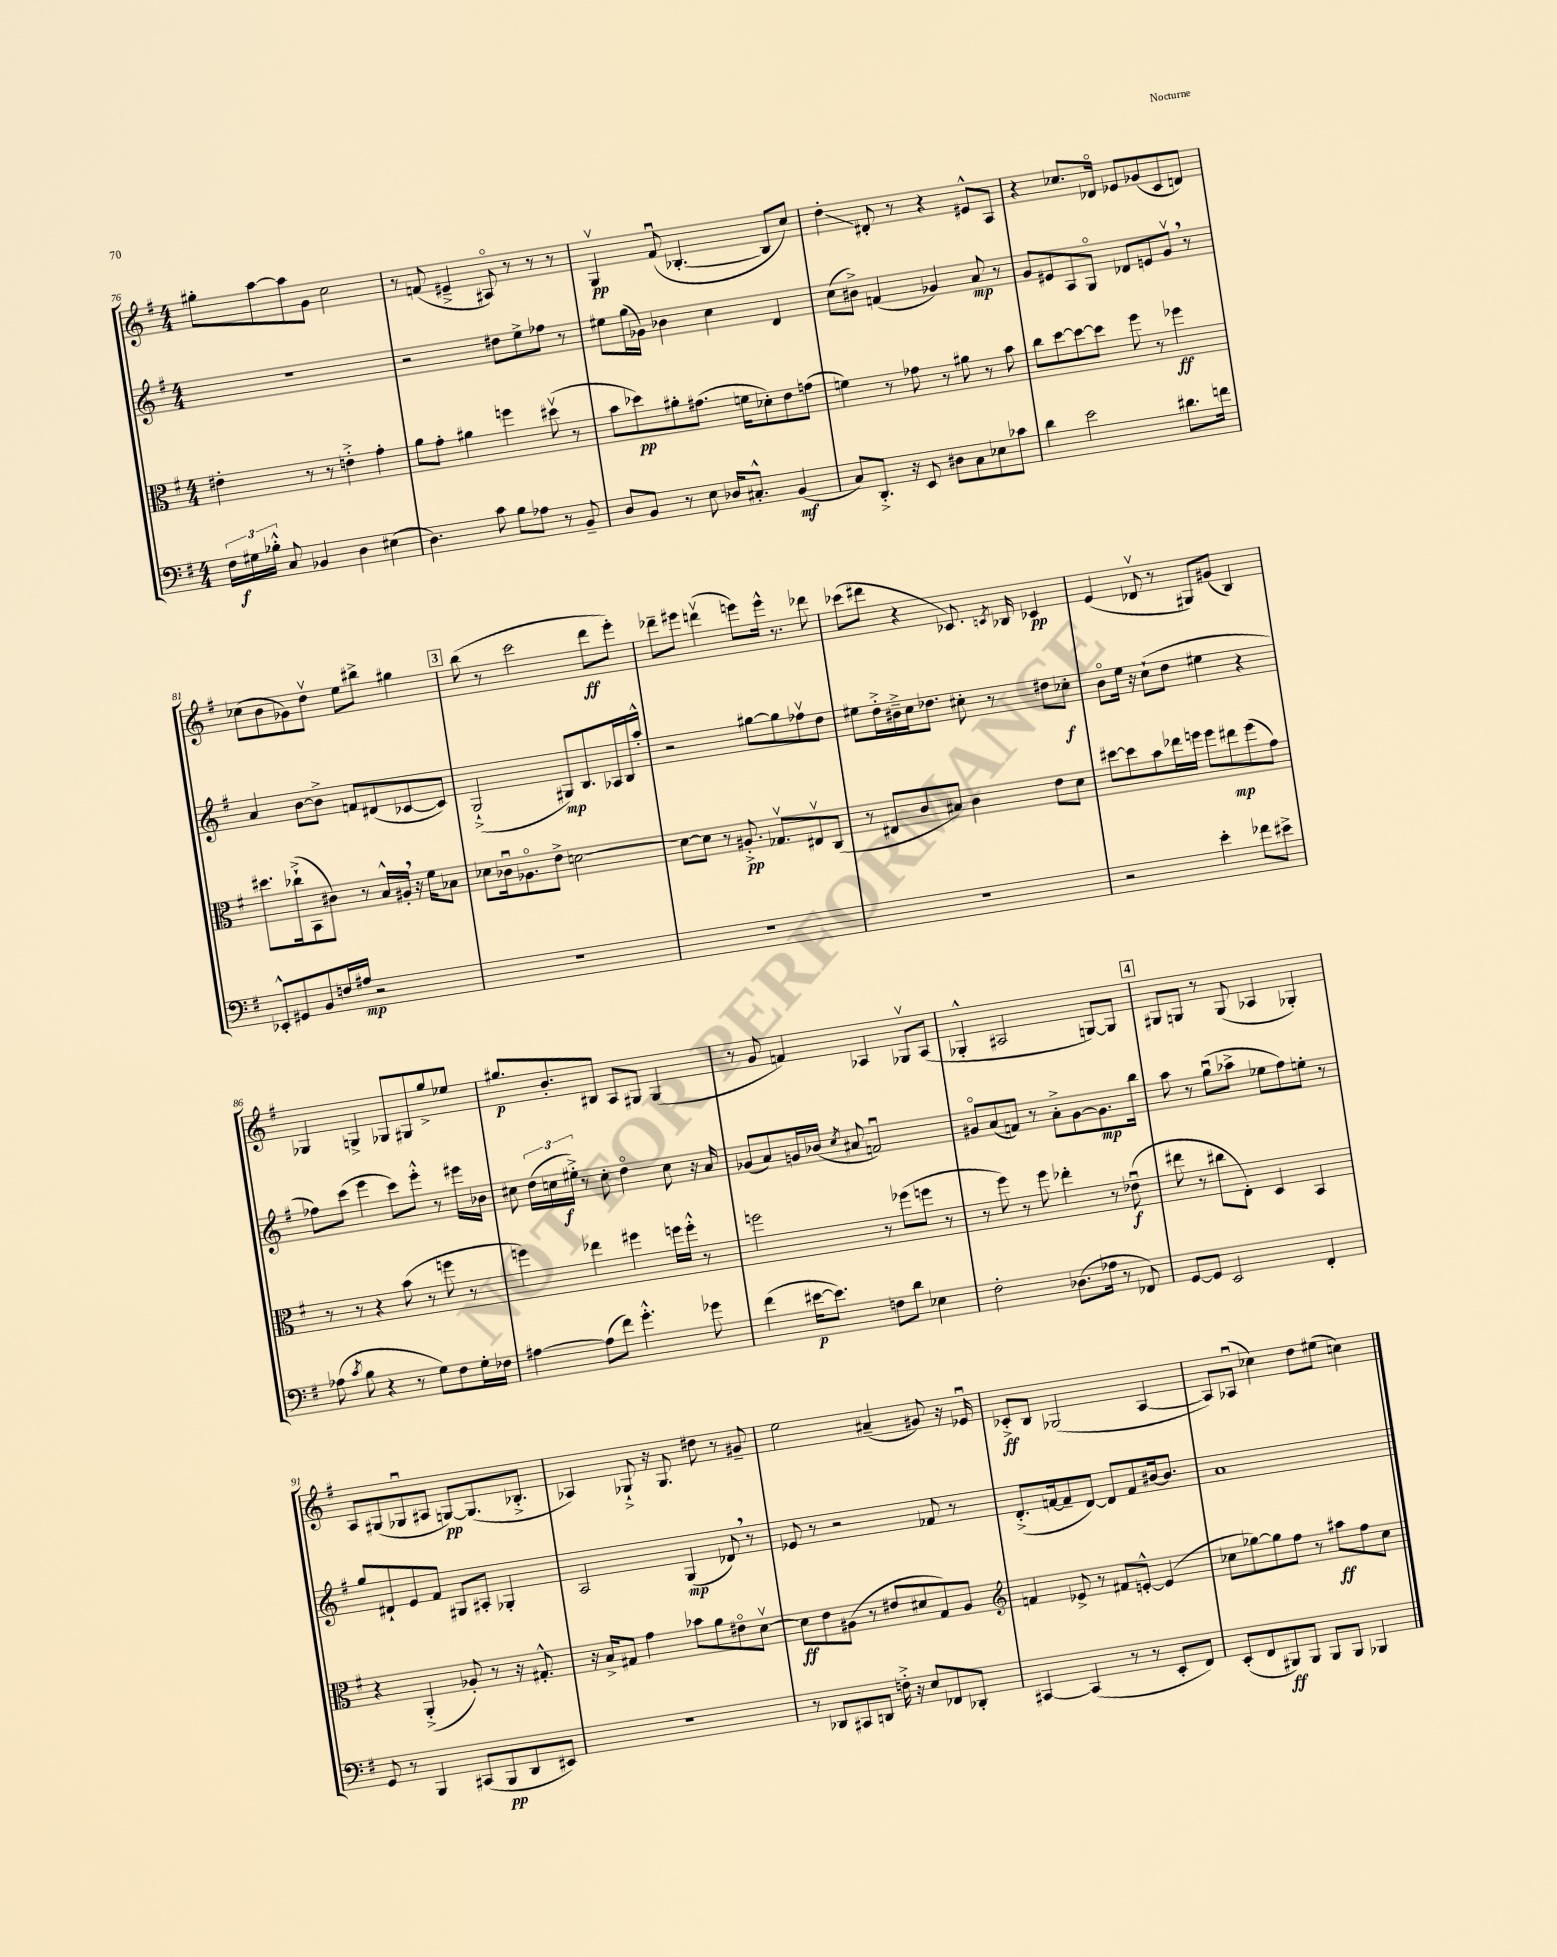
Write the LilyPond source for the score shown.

<<
\new StaffGroup <<
\new Staff = "s0" {
    \clef treble \key g \major \numericTimeSignature \time 4/4
    \autoBeamOff gis''8[-. a''8~ a''8 g'8] c''2 |
    r8 f'8( eis'4---> ais8\flageolet) r8 r8 r8 |
    g4\upbow\pp fis'8\downbow( bes4.~-. bes8[ c''8]) |
    d''4-.\glissando dis'8-. r8 r4 eis'8[-^ a8] |
    r4 ces''8.[ des'16]\flageolet ees'8[ ges'8( c'8 d'8]) |
    ces''8[( b'8 ges'8) d''8]\upbow e''8[ bis''8]-> gis''4 |
    \mark \markup { \box "3" } b''8( r8 c'''2 d'''8[\ff e'''8]-.) |
    des'''8[-- eis'''8] d'''4\upbow( e'''8[) e'''16]-^ r8. des'''8 |
    ces'''8[( dis'''8] r4 ces'8.) \acciaccatura { c'8 } bes16 ces'4\pp |
    e'4( des'8\upbow r8 gis8[) gis'8]( b4) |
    ges4 g4-> ges8[ gis8 g''8-> ees''8] |
    gis''8.[\p b'8.-. bis8] a8[ gis8] gis4( |
    r8 g'8 f'4) aes4 ges8[\upbow aes8]( |
    ges4-.-^ ais2 g8[~) g8] |
    \mark \markup { \box "4" } gis8[ g8] r8 g8( aes4 ges4-.) |
    a8[ gis8( ges8\downbow ais8] g8[~\pp) g8.( bes8.]-.-> |
    aes4) ges8-!-> r16 ges8. dis''8 r8 gis'8-- |
    e''2 ais'4--( gis'8) r16 ees'16\downbow |
    ces'8[-.->\ff b8] ges2( a4~ |
    a8[) aes8]\downbow( ces''4) d''8[ eis''8]( c''4) \bar "|." |
}
\new Staff = "s1" {
    \clef treble \key g \major \numericTimeSignature \time 4/4
    \autoBeamOff R1 |
    r2 dis''8[ e''8-> fes''8] r8 |
    eis''8[ g''16( ges'16]) bes'4 c''4 d'4 |
    c''8[( bis'8]->) f'4( ges'4) a'8\mp r8 |
    g'8[ eis'8 a8 g8]\flageolet des'8[ e'8 g'8]\upbow \breathe r8 |
    a'4 b'8[~ b'8]-> f'8[ dis'8( ces'8~ ces'8]) |
    \mark \markup { \box "3" } g2-!->( gis8[\mp) b8. aes16 b16 a''16]-.-^ |
    r2 gis''8[~ gis''8 fes''8\upbow d''8] |
    eis''8[ d''16-.-> bis'16---> c''16 des''8.] cis''8-. r8 dis''8[ ces''8]-.\f |
    b'8[\flageolet e''16] r16 c''8[-!( d''8] eis''4 r4 |
    fes''8[) c'''8]( e'''4 c'''8[) e'''8]-.-^ r8 eis'''16[ bes'16] |
    cis''8 \tuplet 3/2 { d''16[( c''16 eis''16]-.->\f) } r8 c''8-. d''4\flageolet c''8 r16 a'16 |
    ges'8[( a'8) g'16 bes'16]( \acciaccatura { c''8 } ais'8 f'2\downbow) |
    gis'8[\flageolet a'8( f'8]) r8 a'8[-.-> gis'8~ gis'8.\mp b''16] |
    \mark \markup { \box "4" } a''8 r8 g''8[\downbow( aes''8]-> ees''8[ fis''8) e''8]-. r8 |
    g''8[ dis'8-! e'8 fis'8] gis8[ ais8]-. ges4-. |
    a2 g4\mp( des'8) \breathe r8 |
    ees'8 r8 r2 fes'8 r8 |
    d'8.[-.->( f'16~ f'8-- d'8]~) d'8[ f'8 bis'16~ bis'8.] |
    a'1 \bar "|." |
}
\new Staff = "s2" {
    \clef alto \key g \major \numericTimeSignature \time 4/4
    \autoBeamOff eis'4-. r8 r8 e'4-.-> g'4-. |
    a'8[ g'8]-. ais'4 f''4 dis''8\upbow( r8 |
    b'8[ des''8\pp) ais'8-. gis'8.]( f'16[ des'8-.) e'8 g'8]( |
    f'4) r8 ges'8 r8 ais'8 r8 b'8 |
    c''8[ d''8~ d''8~ d''8] fis''8 r8 fes''4\ff |
    dis''8.[ ces''16-!->( b,8 cis'8]) r8 b16[-^ ais16]-. \breathe r16 fis'16[ bes8] |
    \mark \markup { \box "3" } des'8[ ces'16\downbow aes8.\flageolet e'8]-> d'2~ |
    d'8[~ d'8] r8 ais8.-.->\pp ges8.[\upbow eis8\upbow c8]( |
    r8 eis8[ c'8 bis8]) c'4 e'8[ d'8] |
    dis''8[~ dis''8 b'8 ees''16 f''16] f''8[ eis''8\mp f''8( g'8]) |
    r8 r8 r4 b'8( r8 f''8 r8 |
    f''4) ees''4 fis''4 f''16[ f''16]-.-^ r8 |
    f''2 r8 fes''8[( f''8] r8 |
    r8 fis''8) r8 fis''8 ees''4-. r8 ees'8\downbow\f( |
    \mark \markup { \box "4" } eis''8 r8 cis''8[ e8]-.) d4 b,4 |
    r4 a,4-.->( aes8-.) r8 r16 gis8.-.-^ |
    r16 b16[-> gis8] g'4 bes'8[ a'8 eis'8\flageolet d'8]~\upbow |
    d'8[\ff e'8 ais8]( r8 eis'8[ dis'8 g8) ais8] |
    \clef treble f'4 ees'8-> r8 fis'8[ e'8]~-.-^ e'4( |
    ces''8[ ges''8~) ges''8 fis''8] r8 ais''8[\ff fis''8 ces''8] \bar "|." |
}
\new Staff = "s3" {
    \clef bass \key g \major \numericTimeSignature \time 4/4
    \autoBeamOff \tuplet 3/2 { fis16[ gis16\f bes16]-.-^ } c8 bes,4 d4 eis4( |
    d4.) c'8 b8[ aes8] r8 b,8-- |
    d8[ b,8] r8 e8 des16[ cis8.]-.-^ b,4\mf( |
    c8[) d,8.]-.-> r16 e,8 dis8[ c8 ees8 ces'8] |
    d'4 e'2 dis'8.[ f'16] |
    ees,8[-.-^ gis,8 b,8 f16 ais16]\mp r2 |
    \mark \markup { \box "3" } R1 |
    R1 |
    R1 |
    r2 e'4-. fes'8[ eis'8]-> |
    aes8( \acciaccatura { c'8 } b8 r4 r8 g8[) fis8 g16-. fes16] |
    ais4~ ais8[( fis'8]) g'4.-.-^ ges'8 |
    fis'4( eis'16[~\p eis'8.]) f8[ d'8] ees4 |
    fis2-. des8.[( aes16] r8 fes,8) |
    \mark \markup { \box "4" } g,8[~ g,8] e,2 fis,4-. |
    g,8 r8 b,,4 cis,8[( b,,8\pp d,8 eis,8]) |
    R1 |
    r8 des,8[ cis,8 d,8] f16-.-> r16 e8[ fes,8 des,8]-. |
    cis,4~ cis,4( r8 r8 e,8[-. fis,8]) |
    e,8[-.( fis,8 bis,,8\ff) bis,,8] bis,,8[ bis,,8] bes,,4 \bar "|." |
}
>>
>>
\layout { \context { \Score currentBarNumber = #76 } }
